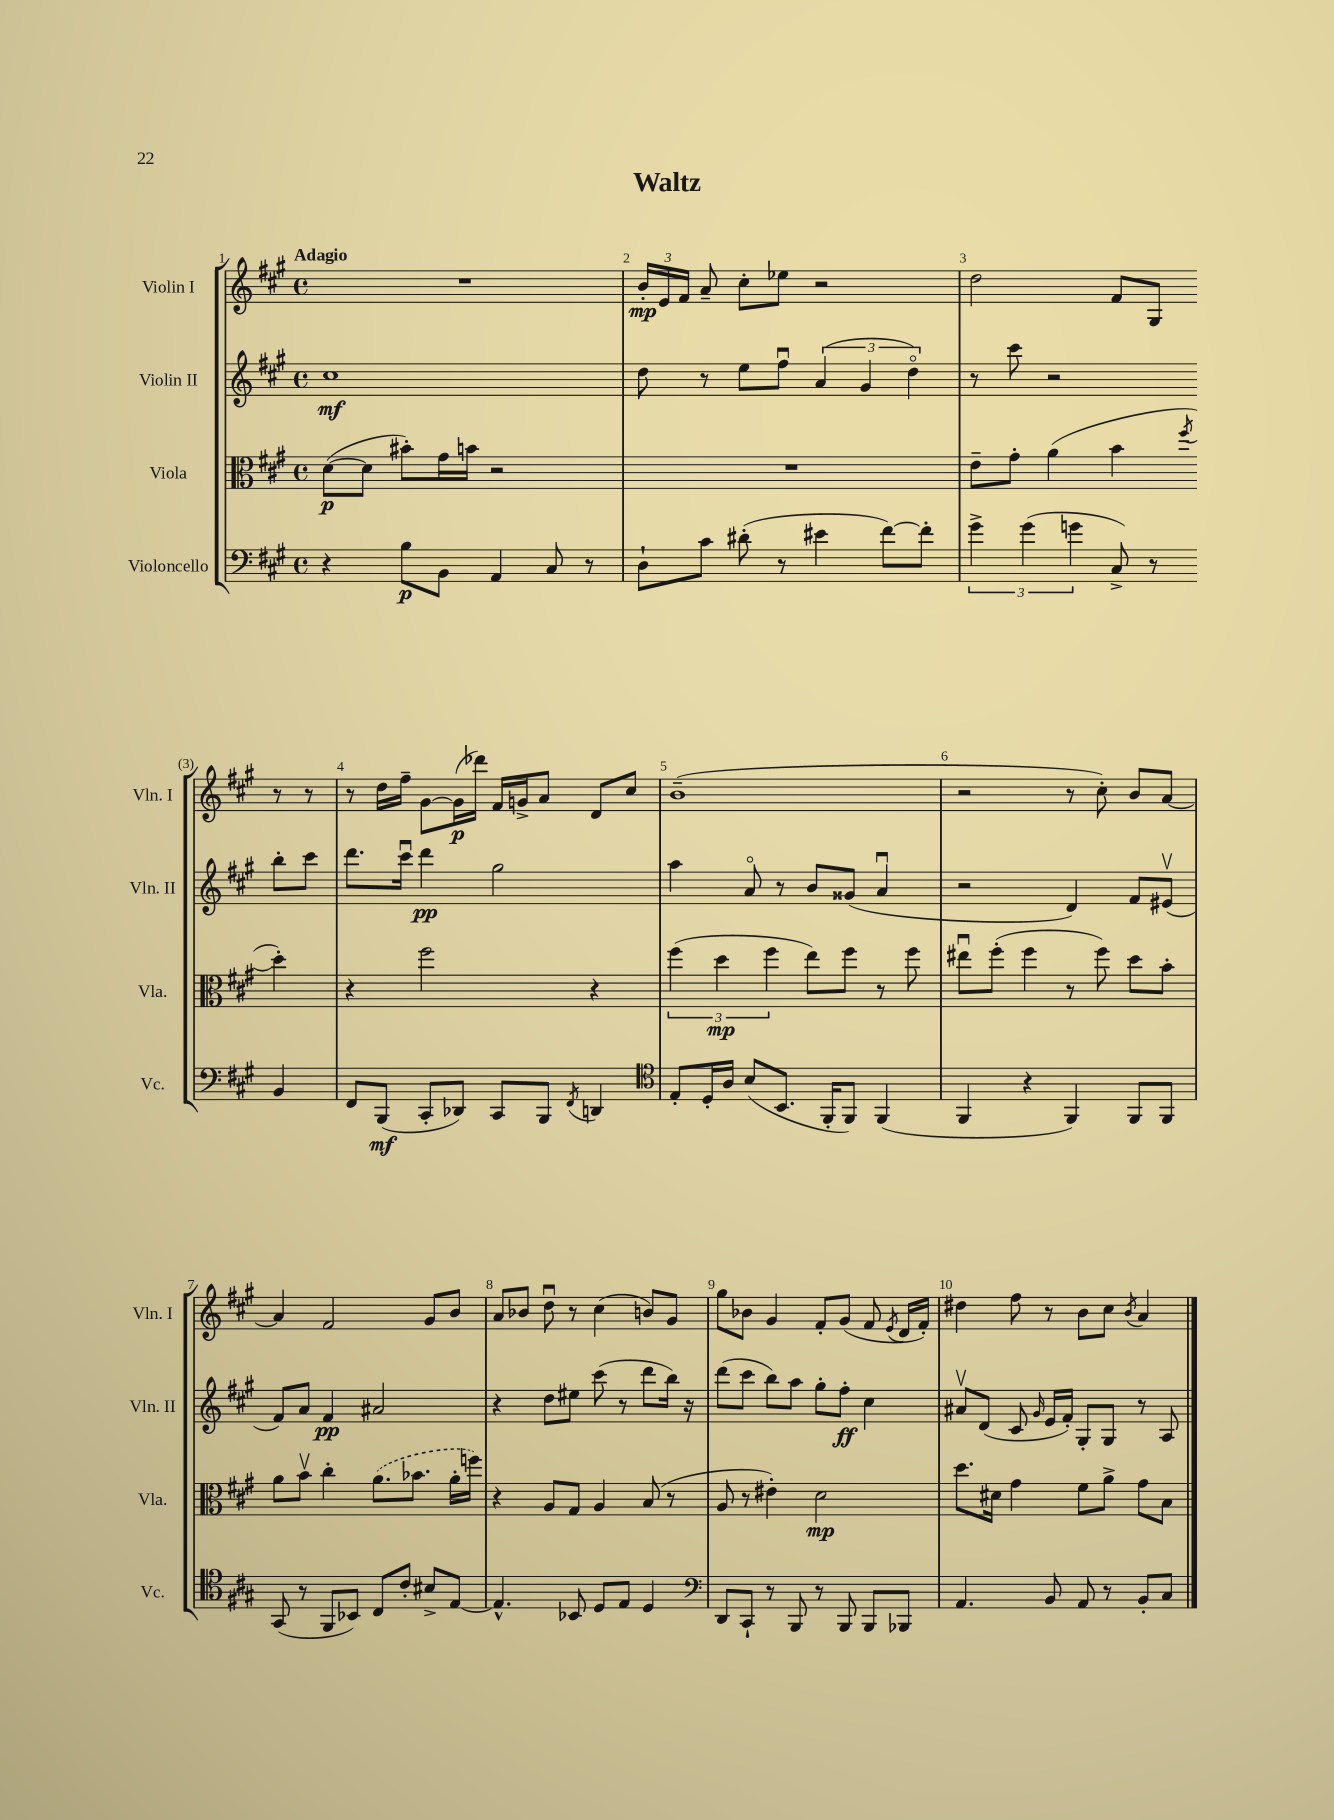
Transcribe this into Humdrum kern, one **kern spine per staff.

**kern	**kern	**kern	**kern
*staff4	*staff3	*staff2	*staff1
*clefF4	*clefC3	*clefG2	*clefG2
*k[f#c#g#]	*k[f#c#g#]	*k[f#c#g#]	*k[f#c#g#]
*M4/4	*M4/4	*M4/4	*M4/4
*met(c)	*met(c)	*met(c)	*met(c)
4r	([8d\L	1cc#	1r
.	8d\]J	.	.
8B\L	8b#'\L)	.	.
8BB\J	16g#\L	.	.
.	16b\JJ	.	.
4AA/	2r	.	.
8C#/	.	.	.
8r	.	.	.
=	=	=	=
8D`\L	1r	8dd\	24b'/LL
.	.	.	24e/
.	.	.	24f#/JJ
8c#\J	.	8r	8a~/
(8d#'\	.	8ee\L	8cc#'\L
8r	.	8ff#u\J	8ee-\J
4e#\	.	(6a/	2r
.	.	6g#/	.
[8f#\L)	.	.	.
.	.	6ddo\)	.
8f#'\]J	.	.	.
=	=	=	=
6g#^\	8e~\L	8r	2dd\
.	8g#'\J	8ccc#\	.
(6g#\	.	.	.
.	(4a\	2r	.
6g\	.	.	.
8C#^/)	4b\	.	8f#/L
8r	.	.	8G#/J
.	8qff#/	.	.
4BB/	4dd'\)	8bb'\L	8r
.	.	8ccc#\J	8r
=	=	=	=
8FF#/L	4r	8.ddd\L	8r
(8BBB/J	.	.	16dd\LL
.	.	16ccc#u\Jk	16ff#~\JJ
8CC#'/L	2ff#\	4ddd\	[8g#\L
8DD-/J)	.	.	(16g#\]L
.	.	.	16ddd-\JJ)
8CC#/L	.	2gg#\	16f#/LL
.	.	.	16g^/J
8BBB/J	.	.	8a/J
8qFF#/	.	.	.
4DD/	4r	.	8d/L
.	.	.	8cc#/J
=	=	=	=
*clefC4	*	*	*
8E'/L	(6ff#\	4aa\	(1b~
16D'/L	.	.	.
.	6dd\	.	.
16A/JJ	.	.	.
(8B/L	.	8ao/	.
.	6ff#\	.	.
8.BB/J	.	8r	.
.	8ee\L)	8b/L	.
16FF#'/LK	.	.	.
8FF#/J)	8ff#\J	(8g##/J	.
(4FF#/	8r	4au/	.
.	8ff#\	.	.
=	=	=	=
4FF#/	8ee#u\L	2r	2r
.	(8ff#'\J	.	.
4r	4ff#\	.	.
4FF#/)	8r	4d/)	8r
.	8ff#\)	.	8cc#'\)
8FF#/L	8dd\L	8f#/L	8b/L
8FF#/J	8b'\J	(8e#v/J	[8a/J
=	=	=	=
(8GG#/	8a\L	8f#/L)	4a/]
8r	8bv\J	8a/J	.
8FF#/L	4cc#'\	4f#/	2f#/
8BB-/J)	.	.	.
8C#/L	(8.a\L	2a#/	.
8c#'/J	.	.	.
.	8.b-\J	.	.
8B#^/L	.	.	8g#/L
[8E/J	16a'\LL	.	8b/J
.	16ff\JJ)	.	.
=	=	=	=
4.E^^/]	4r	4r	8a/L
.	.	.	8b-/J
.	8A/L	8dd\L	8ddu\
8BB-/	8G#/J	8ee#\J	8r
8D/L	4A/	(8ccc#\	(4cc#\
8E/J	.	8r	.
4D/	(8B/	8ddd\L	8b/L)
.	8r	16bb\Jk)	8g#/J
.	.	16r	.
=	=	=	=
*clefF4	*	*	*
8DD/L	8A/	(8ddd\L	8gg#\L
8CC#`/J	8r	8ccc#\J	8b-\J
8r	4e#'\)	8bb\L)	4g#/
8BBB/	.	8aa\J	.
8r	2d\	8gg#'\L	8f#'/L
8BBB/	.	8ff#'\J	(8g#/J
8BBB/L	.	4cc#\	8f#/
.	.	.	8qe/
8BBB-/J	.	.	16d/LL
.	.	.	16f#'/JJ)
=	=	=	=
4.AA/	8.dd\L	8a#v/L	4dd#\
.	.	(8d/J	.
.	16d#\Jk	.	.
.	4g#\	8c#/	8ff#\
.	.	16qqg#/	.
8BB/	.	16e/LL	8r
.	.	16f#'/JJ)	.
8AA/	8f#\L	8G#'/L	8b\L
8r	8a^\J	8G#/J	8cc#\J
.	.	.	8qb/
8BB'/L	8g#\L	8r	4a/
8C#/J	8B\J	8A/	.
==	==	==	==
*-	*-	*-	*-
